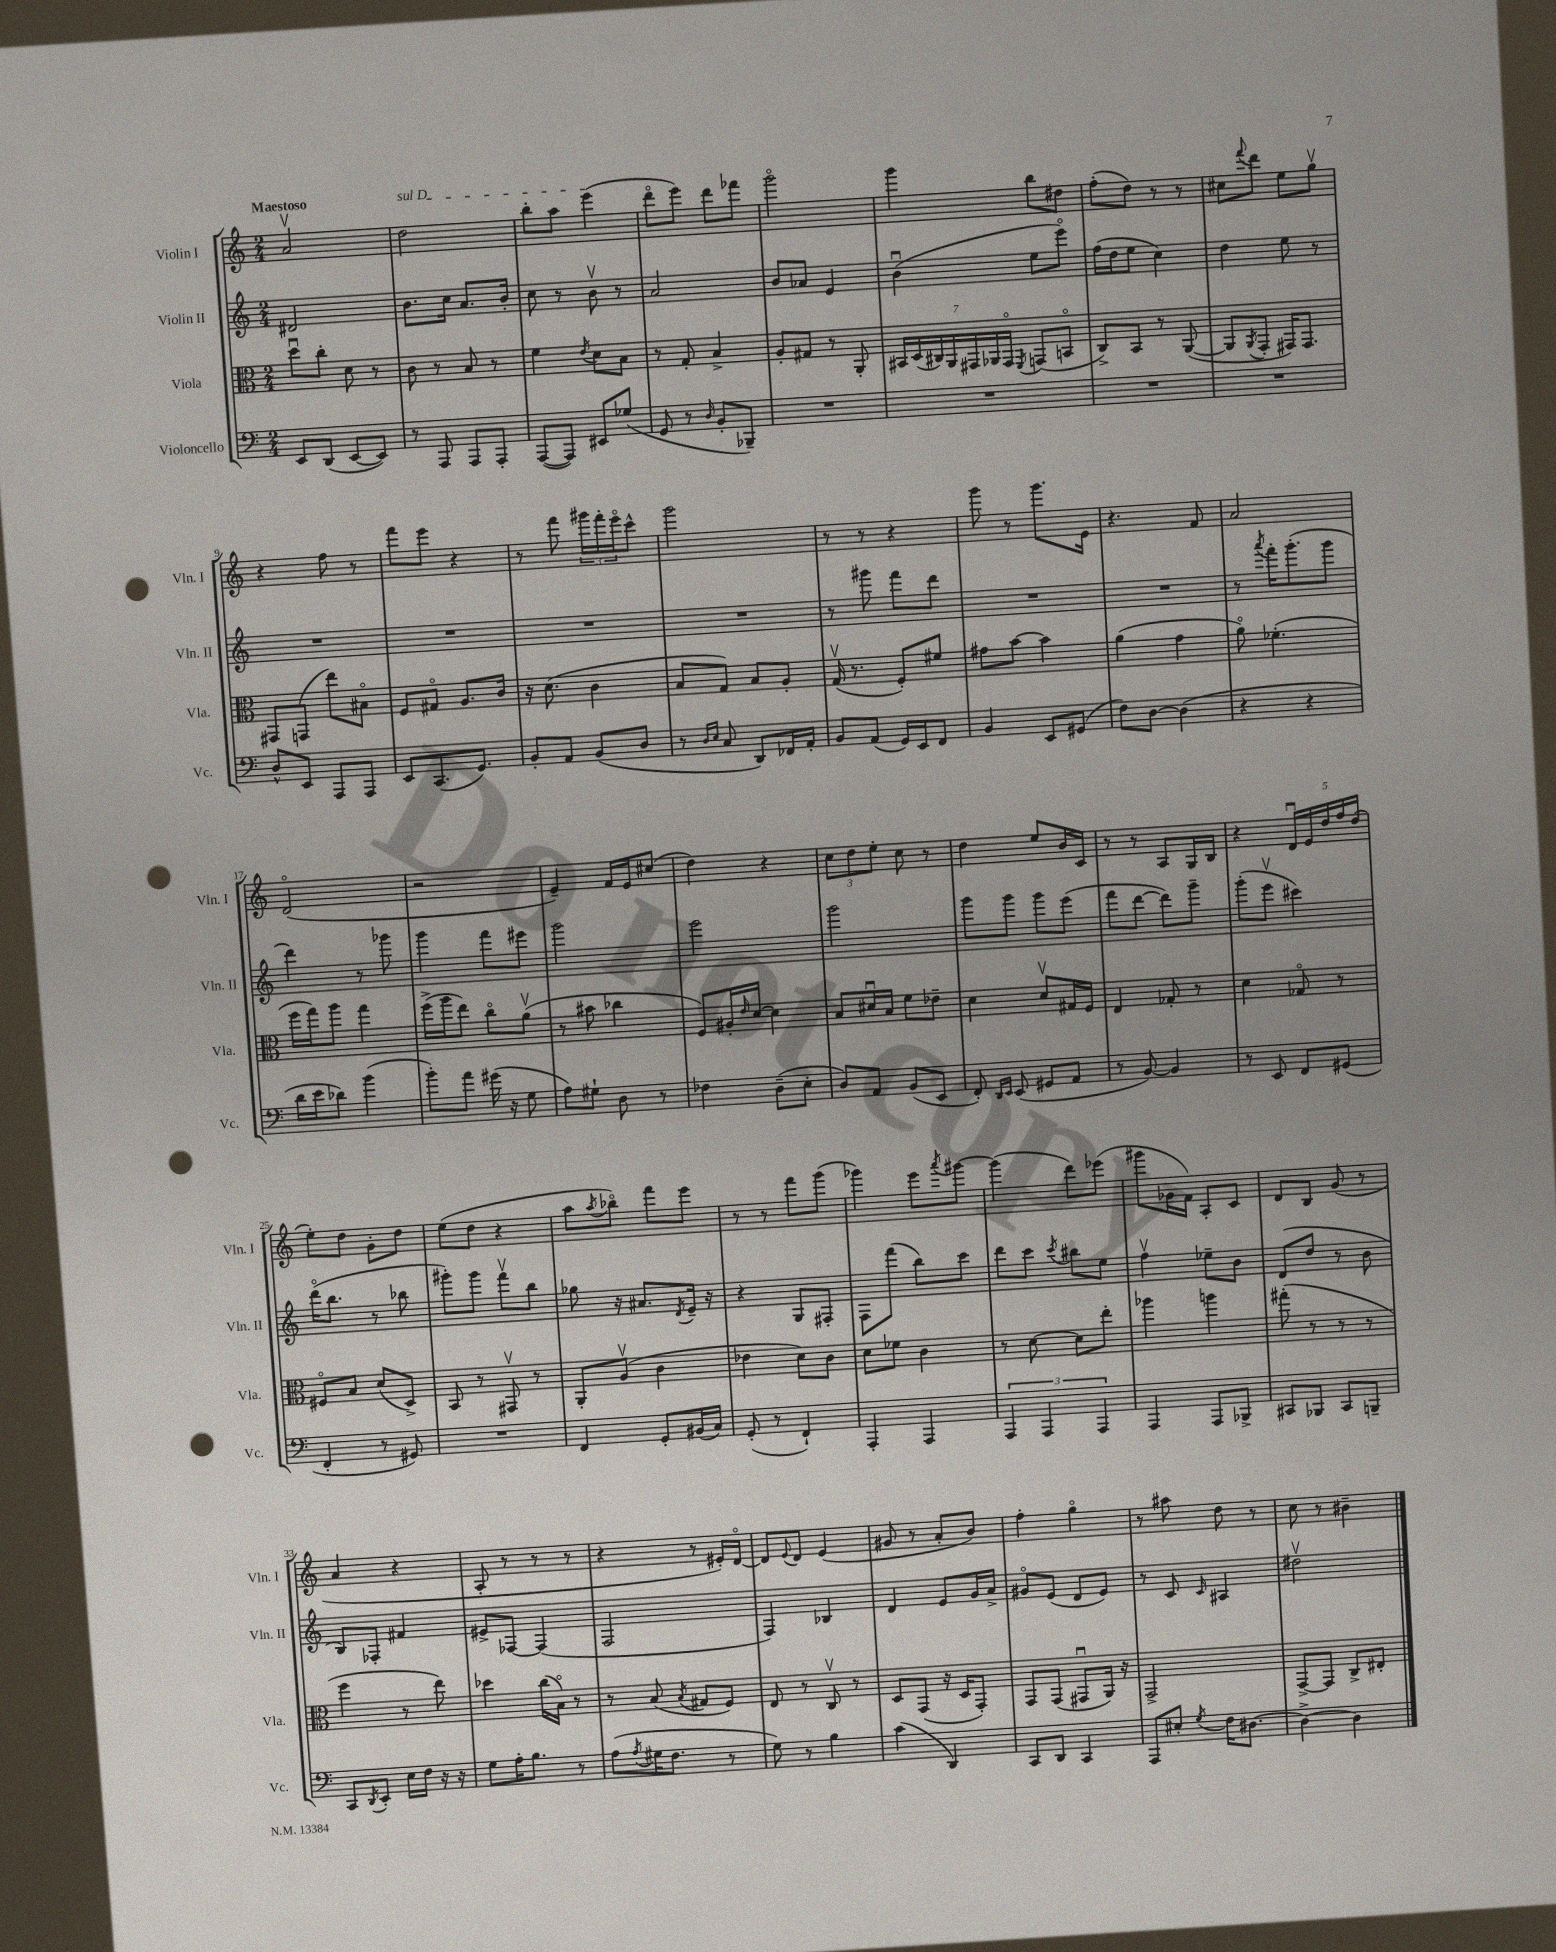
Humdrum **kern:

**kern	**kern	**kern	**kern
*part4	*part3	*part2	*part1
*staff4	*staff3	*staff2	*staff1
*I"Violoncello	*I"Viola	*I"Violin II	*I"Violin I
*I'Vc.	*I'Vla.	*I'Vln. II	*I'Vln. I
*clefF4	*clefC3	*clefG2	*clefG2
*k[]	*k[]	*k[]	*k[]
*M2/4	*M2/4	*M2/4	*M2/4
=1	=1	=1	=1
!	!	!	!LO:TX:a:B:t=Maestoso
8EE/L	8ddu\L	2d#X/	2av/
(8DD/J	8cc'\J	.	.
[8EE/L	8d\	.	.
8EE/J])	8r	.	.
=2	=2	=2	=2
!	!	!	!LO:TX:a:i:t=sul D
8r	8c\	8.b\L	2dd\
8AAA/	8r	.	.
.	.	16cc\Jk	.
8AAA/L	8B/	8.a/L	.
8AAA'/J	8r	.	.
.	.	16b'/Jk	.
=3	=3	=3	=3
([8AAA/L	4f\	8cc\	8bb'\L
8AAA/J])	.	8r	8aa\J
.	8qe/	.	.
8EE#X/L	8d\L	8bv\	(4eee\
(8G-X/J	8B\J	8r	.
=4	=4	=4	=4
8GG/	8r	2a/	8ddd\L
8r	8G'/	.	8eee\J)
16qqD/	.	.	.
8BB'/L	4B^/	.	8ddd\L
8BBB-X~/J)	.	.	8fff-X\J
=5	=5	=5	=5
2r	8A'/L	8b/L	2ggg\
.	8G#X/J	8a-X/J	.
.	8r	4e/	.
.	8AA'/	.	.
=6	=6	=6	=6
2r	28BB#X/LL	(4bu\	4ggg\
.	(28D/	.	.
.	28C#X/)	.	.
.	28AA/	.	.
.	28GG#X/	.	.
.	28AA-X/	.	.
.	28GG#/JJ	.	.
.	8qFF/	.	.
.	(8GGn/L	8ee\L	8bb\L
.	8BBn/J	8eee\J)	8dd#X\J
=7	=7	=7	=7
2r	8C^/L)	(16ff\LL	(8ff'\L
.	.	16dd\J	.
.	8BB/J	8ee\J	8dd\J)
.	8r	4cc\)	8r
.	([8AA/	.	8r
=8	=8	=8	=8
2r	8AA/L]	4dd\	8cc#X\L
.	8qAA/	.	8qqfff/
.	8GG'/J	.	8ddd\J
.	16GG#X/KL)	8ee\	8ee\L
.	8.GG#/J	.	.
.	.	8r	8ggv\J
!!LO:LB:g=z
=9	=9	=9	=9
8D^^/L	8GG#X/L	2r	4r
8EE/J	(8GGn/J	.	.
8AAA/L	8ee\L)	.	8ff\
8AAA/J	8B#X\J	.	8r
=10	=10	=10	=10
8EE/L	8F/L	2r	8fff\L
(8.CC/	8G#X/J	.	8eee\J
.	8.A/L	.	4r
8.GG/J)	.	.	.
.	16c/Jk	.	.
=11	=11	=11	=11
8BB'/L	16r	2r	8r
.	(8.d\	.	.
8AA/J	.	.	8fff\
(8BB/L	4c\	.	24ggg#X\LL
.	.	.	24fff'\
.	.	.	24eee\J
8D/J	.	.	8ccc^^\J
=12	=12	=12	=12
8r	8B/L	2r	2ggg\
16qqD/LL	.	.	.
16qqE/JJ	.	.	.
8C/	8G/J)	.	.
8DD/L)	8B/L	.	.
16FF-X/L	8A'/J	.	.
16AA'/JJ	.	.	.
=13	=13	=13	=13
8BB/L	(16Gv/	8r	8r
.	8.r	.	.
(8AA/J	.	8ggg#X\	8r
16GG/LL)	8F'/L)	8fff\L	4r
16EE/J	.	.	.
8FF/J	8f#X/J	8ddd\J	.
=14	=14	=14	=14
4BB/	8g#X\L	2r	8ggg\
.	[8b\J	.	8r
8EE/L	4b\]	.	8.ggg\L
(8GG#X/J	.	.	.
.	.	.	16e\Jk
=15	=15	=15	=15
8F\L)	(4a\	2r	4.r
[8D\J	.	.	.
(4D\]	4g\	.	.
.	.	.	8f/
=16	=16	=16	=16
4r	8a\)	8r	2a/
.	.	8qaaa/	.
.	(4.f-X'\	16fff'\KL	.
.	.	(8.ggg'\	.
4r	.	.	.
.	.	8ggg\J	.
!!LO:LB:g=z
=17	=17	=17	=17
16d\LL	16ff\LL	4ddd\)	(2d/
16e\J	16gg\J)	.	.
8d-X\J)	8aa\J	.	.
(4b\	4gg\	8r	.
.	.	8ggg-X\	.
=18	=18	=18	=18
8b'\L)	(16ff^\LL	4ggg\	2r
.	16aa\J	.	.
8a\J	8ee\J)	.	.
(16g#X\	8cc\L	8fff\L	.
16r	.	.	.
8G\	(8av\J	8eee#X\J	.
=19	=19	=19	=19
8A\L)	8r	2ggg\	4e~/)
8G#X`\J	8b#X\	.	.
8D\	4cc-X\	.	16f/LL
.	.	.	16e/J
8r	.	.	(8cc#X/J
=20	=20	=20	=20
4F-X\	8F/L)	2eee\	4dd\)
.	16A#X'/L	.	.
.	16qqe/	.	.
.	[16d/JJ	.	.
(8D~\L	4d\]	.	4r
8E'\J	.	.	.
=21	=21	=21	=21
8D/L)	8B/L	2ggg\	12cc\L
.	.	.	12dd\
8AA/J	16d#Xu/L	.	.
.	.	.	12ee'\J
.	16B/JJ	.	.
(8BB/L	8f\L	.	8cc\
8EE/J	8e-X~\J	.	8r
=22	=22	=22	=22
8FF'/)	4d\	8ggg\L	4dd\
16qqDD/LL	.	.	.
16qqEE/JJ	.	.	.
(8EE/	.	8ggg\J	.
8GG#X/L	8dv/L	8ggg\L	8ee/L
8AA/J	16G#X/L	(8eee\J	16b/L
.	16F/JJ	.	16c/JJ
=23	=23	=23	=23
8r	4E/	8fff\L	8r
[8BB/)	.	[8ddd\J	8r
4BB/]	8G-X'/	8ddd\L])	8A/L
.	8r	8ggg~\J	16G/L
.	.	.	16B/JJ
=24	=24	=24	=24
8r	4d\	(8ggg'\L	4r
8EE/	.	8eeev\J	.
8FF/L	8G-X/	4ccc#X\)	20du/LL
.	.	.	20e/
.	.	.	20dd/
(8GG#X/J	8r	.	.
.	.	.	20ff/
.	.	.	(20dd/JJ
!!LO:LB:g=z
=25	=25	=25	=25
4FF'/	8F#X/L	(16ddd\KL	8ee'\L)
.	.	8.bb\J	.
.	8B/J	.	8dd\J
8r	(8d/L	8r	8g'\L
8GG#X/)	8D^/J)	8bb-X\	8dd\J
=26	=26	=26	=26
2r	8BB/	8ggg#X'\L)	(8ee\L
.	8r	8ggg#\J	8dd\J
.	8GG#Xv/	8fffv\L	4r
.	8r	8bb\J	.
=27	=27	=27	=27
4FF/	8AA'/L	8gg-X\	8aa\L
.	.	.	8qaa/
.	(8Av/J	16r	8bb-X\J)
.	.	8.a#X/L	.
8GG'/L	4c\	.	8fff\L
.	.	8qd/	.
(16BB#X/L	.	16e~/Jk	8eee\J
16C/JJ)	.	16r	.
=28	=28	=28	=28
(8GG'/	4e-X\	4r	8r
8r	.	.	8r
4FF`/)	8d\L)	8G/L	8fff\L
.	8c\J	8F#X'/J	(8ggg\J
=29	=29	=29	=29
4AAA'/	8d\L	8F\L	4ggg-X\)
.	8f-X\J	(8fff\J	.
4AAA/	4c\	8bb\L)	8eee\L
.	.	.	8qaaa/
.	.	8ccc\J	[8ggg#X\J
=30	=30	=30	=30
6AAA/	8r	8ddd\L	(4ggg#\]
.	[8d\	8ccc\J	.
6AAA/	.	.	.
.	.	8qccc/	.
.	8d\L]	8bb#X\L	8ddd\L)
6AAA/	.	.	.
.	8ee'\J	8ee\J	(8eee-X\J
=31	=31	=31	=31
4AAA/	4aa-X\	4ffv\	8ggg#X\L
.	.	.	16g-X\L
.	.	.	16f\JJ)
8AAA/L	4aan\	8ee-X~\L	8A'/L
8BBB-X^/J	.	8b\J	8c/J
=32	=32	=32	=32
8CC#X/L	(8gg#X'\	(8d/L	8d/L
8BBB-X/J	8r	8dd/J	8B/J
8CC#/L	8r	8r	(8g/
8BBBn~/J	8r	8b\	8r
!!LO:LB:g=z
=33	=33	=33	=33
8CC/L	4ff\	8B/L)	4a/
8qDD/	.	.	.
8EE'/J	.	8F-X'/J	.
16E\LL	8r	4f#X/	4r
16F\JJ	.	.	.
16r	8ee\)	.	.
16r	.	.	.
=34	=34	=34	=34
8G\L	4dd-X\	8e#X^/L	8A'/
16A'\K	.	[8F-X/J	8r
8.B\J	.	.	.
.	(16cc\LL	(4F-/]	8r
.	16B\JJ)	.	.
8r	8r	.	8r
=35	=35	=35	=35
(8A\L	8r	2F/	4r
8qA/	.	.	.
16G#X\K	(8B/	.	.
8.F\J	.	.	.
.	8qB/	.	.
.	8G#X/L	.	8r
8r	8F/J)	.	16e#X'/LL)
.	.	.	[16d/JJ
=36	=36	=36	=36
8G\)	8E/	4F/)	8d/L]
.	.	.	8qqe/
8r	8r	.	8d/J
4B\	8Cv/	4B-X/	(4e/
.	8r	.	.
=37	=37	=37	=37
(4c\	8D/L	4d/	8g#X/
.	(8GG/J	.	8r
4DD/)	16r	8e/L	8a'/L
.	16D/KL	.	.
.	8GG'/J)	16g/L	8b/J)
.	.	16a^/JJ	.
=38	=38	=38	=38
8CC/L	8GG/L	8g#X/L	4ff'\
8DD/J	(8GG/J	(8e/J	.
4CC/	8GG#Xu/L	8d/L	4gg\
.	16AA/Jk)	8e/J)	.
.	16r	.	.
=39	=39	=39	=39
8AAA/L	2GG^/	8r	8r
8E#X'/J	.	8c/	8aa#X\
8qG/	.	16qqc/	.
16F\KL	.	4A#X/	8dd\
[8.D#X\J	.	.	.
.	.	.	8r
=40	=40	=40	=40
4D#^\_	[8GG^/L	2dd#Xv\	8cc\
.	8GG/J]	.	8r
4D#\]	8C^/L	.	4b#X~\
.	8E#X'/J	.	.
==	==	==	==
*-	*-	*-	*-
